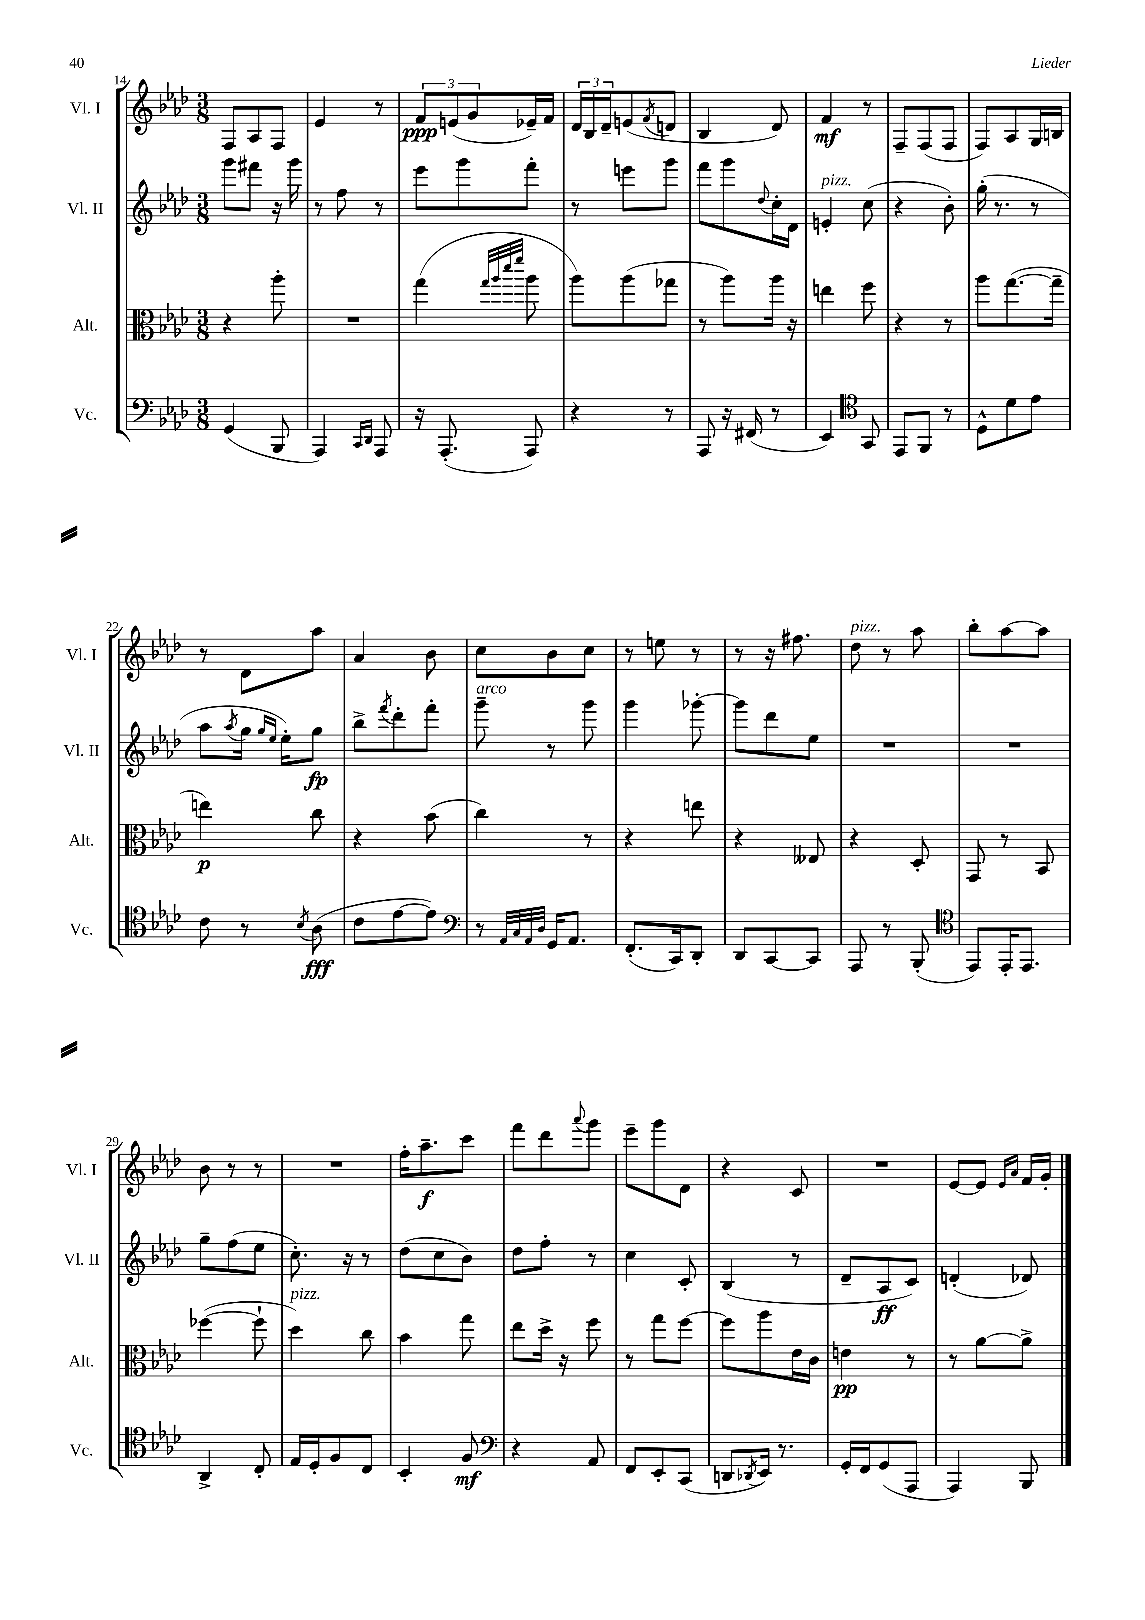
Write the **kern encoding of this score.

**kern	**dynam	**kern	**dynam	**kern	**dynam	**kern	**dynam
*part4	*part4	*part3	*part3	*part2	*part2	*part1	*part1
*staff4	*staff4	*staff3	*staff3	*staff2	*staff2	*staff1	*staff1
*I"Vc.	*	*I"Alt.	*	*I"Vl. II	*	*I"Vl. I	*
*I'Vc.	*	*I'Alt.	*	*I'Vl. II	*	*I'Vl. I	*
*clefF4	*	*clefC3	*	*clefG2	*	*clefG2	*
*k[b-e-a-d-]	*	*k[b-e-a-d-]	*	*k[b-e-a-d-]	*	*k[b-e-a-d-]	*
*M3/8	*	*M3/8	*	*M3/8	*	*M3/8	*
=14	=14	=14	=14	=14	=14	=14	=14
(4GG/	.	4r	.	8ggg\L	.	8F/L	.
.	.	.	.	8fff#X\J	.	8A-/	.
8BBB-/	.	8aa-'\	.	16r	.	8F/J	.
.	.	.	.	16ggg\	.	.	.
=15	=15	=15	=15	=15	=15	=15	=15
4AAA-/)	.	4.r	.	8r	.	4e-/	.
.	.	.	.	8ff\	.	.	.
16qqCC/LL	.	.	.	.	.	.	.
16qqDD-/JJ	.	.	.	.	.	.	.
8AAA-/	.	.	.	8r	.	8r	.
=16	=16	=16	=16	=16	=16	=16	=16
16r	.	(4gg\	.	8eee-\L	.	12f/L	ppp
(8.AAA-'/	.	.	.	.	.	.	.
.	.	.	.	.	.	(12en/	.
.	.	.	.	8ggg\	.	.	.
.	.	.	.	.	.	12g/	.
.	.	32qqgg/LLL	.	.	.	.	.
.	.	32qqaa-/	.	.	.	.	.
.	.	32qqddd-/	.	.	.	.	.
.	.	32qqfff/JJJ	.	.	.	.	.
8AAA-/)	.	8aa-\	.	8fff'\J	.	16e-X~/L)	.
.	.	.	.	.	.	16f/JJ	.
=17	=17	=17	=17	=17	=17	=17	=17
4r	.	8aa-\L)	.	8r	.	24d-/LL	.
.	.	.	.	.	.	24B-/	.
.	.	.	.	.	.	24d-~/J	.
.	.	(8aa-\	.	8eeen\L	.	(8en/	.
.	.	.	.	.	.	8qf/	.
8r	.	8gg-X\J	.	8ggg\J	.	8dn/J	.
=18	=18	=18	=18	=18	=18	=18	=18
8AAA-/	.	8r	.	8fff\L	.	4B-/	.
16r	.	8aa-\L)	.	8ggg\	.	.	.
(16FF#X/	.	.	.	.	.	.	.
.	.	.	.	8qqdd-/	.	.	.
8r	.	16aa-\Jk	.	16cc'\L	.	8d-/)	.
.	.	16r	.	16d-\JJ	.	.	.
=19	=19	=19	=19	=19	=19	=19	=19
!	!	!	!	!LO:TX:a:i:t=pizz.	!	!	!
4EE-/)	.	4een\	.	4en'/	.	4f/	mf
*clefC4	*	*	*	*	*	*	*
8GG/	.	8ff\	.	(8cc\	.	8r	.
=20	=20	=20	=20	=20	=20	=20	=20
8EE-/L	.	4r	.	4r	.	8F~/L	.
8FF/J	.	.	.	.	.	(8F/	.
8r	.	8r	.	8b-'\)	.	8F/J	.
=21	=21	=21	=21	=21	=21	=21	=21
8D-^^\L	.	8aa-\L	.	(16gg'\	.	8F/L)	.
.	.	.	.	8.r	.	.	.
8d-\	.	([8.gg\	.	.	.	8A-/	.
8e-\J	.	.	.	8r	.	16G/L	.
.	.	16gg~\Jk]	.	.	.	16Bn/JJ	.
!!LO:LB:g=z
=22	=22	=22	=22	=22	=22	=22	=22
8c\	.	4een\)	p	8aa-\L	.	8r	.
.	.	.	.	8qaa-/	.	.	.
8r	.	.	.	16gg\Jk	.	8d-\L	.
.	.	.	.	16qqgg/LL	.	.	.
.	.	.	.	16qqee-/JJ	.	.	.
.	.	.	.	16ee-'\KL)	.	.	.
8qB-/	.	.	.	.	.	.	.
(8A-\	fff	8cc\	.	8gg\J	fp	8aa-\J	.
=23	=23	=23	=23	=23	=23	=23	=23
8c\L	.	4r	.	8bb-^\L	.	4a-/	.
.	.	.	.	8qfff/	.	.	.
[8e-\	.	.	.	8ddd-'\	.	.	.
8e-\J])	.	(8b-\	.	8fff'\J	.	8b-\	.
=24	=24	=24	=24	=24	=24	=24	=24
*clefF4	*	*	*	*	*	*	*
!	!	!	!	!LO:TX:a:i:t=arco	!	!	!
8r	.	4cc\)	.	8ggg~\	.	8cc\L	.
32qqAA-/LLL	.	.	.	.	.	.	.
32qqC/	.	.	.	.	.	.	.
32qqAA-/	.	.	.	.	.	.	.
32qqD-/JJJ	.	.	.	.	.	.	.
16GG/KL	.	.	.	8r	.	8b-\	.
8.AA-/J	.	.	.	.	.	.	.
.	.	8r	.	8ggg\	.	8cc\J	.
=25	=25	=25	=25	=25	=25	=25	=25
(8.FF'/L	.	4r	.	4ggg\	.	8r	.
.	.	.	.	.	.	8een\	.
16CC/k)	.	.	.	.	.	.	.
8DD-'/J	.	8een\	.	[8ggg-X'\	.	8r	.
=26	=26	=26	=26	=26	=26	=26	=26
8DD-/L	.	4r	.	8ggg-\L]	.	8r	.
[8CC/	.	.	.	8ddd-\	.	16r	.
.	.	.	.	.	.	8.ff#X\	.
8CC/J]	.	8E--X/	.	8ee-\J	.	.	.
=27	=27	=27	=27	=27	=27	=27	=27
!	!	!	!	!	!	!LO:TX:a:i:t=pizz.	!
8AAA-/	.	4r	.	4.r	.	8dd-\	.
8r	.	.	.	.	.	8r	.
(8BBB-'/	.	8D-'/	.	.	.	8aa-\	.
=28	=28	=28	=28	=28	=28	=28	=28
*clefC4	*	*	*	*	*	*	*
8EE-/L)	.	8GG/	.	4.r	.	8bb-'\L	.
16EE-'/K	.	8r	.	.	.	[8aa-\	.
8.EE-/J	.	.	.	.	.	.	.
.	.	8BB-/	.	.	.	8aa-\J]	.
!!LO:LB:g=z
=29	=29	=29	=29	=29	=29	=29	=29
4AA-^/	.	([4ff-X\	.	8gg~\L	.	8b-\	.
.	.	.	.	(8ff\	.	8r	.
8C'/	.	8ff-`\]	.	8ee-\J	.	8r	.
=30	=30	=30	=30	=30	=30	=30	=30
!	!	!LO:TX:a:i:t=pizz.	!	!	!	!	!
16E-/LL	.	4dd-\)	.	8.cc'\)	.	4.r	.
16D-'/J	.	.	.	.	.	.	.
8F/	.	.	.	.	.	.	.
.	.	.	.	16r	.	.	.
8C/J	.	8cc\	.	8r	.	.	.
=31	=31	=31	=31	=31	=31	=31	=31
4BB-'/	.	4b-\	.	(8dd-\L	.	16ff'\KL	.
.	.	.	.	.	.	8.aa-~\	f
.	.	.	.	8cc\	.	.	.
8F/	mf	8gg\	.	8b-\J)	.	8ccc\J	.
=32	=32	=32	=32	=32	=32	=32	=32
*clefF4	*	*	*	*	*	*	*
4r	.	8ee-\L	.	8dd-\L	.	8fff\L	.
.	.	16dd-^\Jk	.	8ff'\J	.	8ddd-\	.
.	.	16r	.	.	.	.	.
.	.	.	.	.	.	8qqaaa-/	.
8AA-/	.	8ff\	.	8r	.	8ggg\J	.
=33	=33	=33	=33	=33	=33	=33	=33
8FF/L	.	8r	.	4cc\	.	8eee-~\L	.
8EE-'/	.	8gg\L	.	.	.	8ggg\	.
(8CC/J	.	[8ff\J	.	8c'/	.	8d-\J	.
=34	=34	=34	=34	=34	=34	=34	=34
8DDn/L	.	8ff\L]	.	(4B-/	.	4r	.
8qDD-X/	.	.	.	.	.	.	.
16EE-/Jk)	.	8aa-\	.	.	.	.	.
8.r	.	.	.	.	.	.	.
.	.	16e-\L	.	8r	.	8c/	.
.	.	16c\JJ	.	.	.	.	.
=35	=35	=35	=35	=35	=35	=35	=35
16GG'/LL	.	4en\	pp	8d-~/L	.	4.r	.
16FF/J	.	.	.	.	.	.	.
(8GG/	.	.	.	8A-/	ff	.	.
8AAA-/J	.	8r	.	8c/J)	.	.	.
=36	=36	=36	=36	=36	=36	=36	=36
4AAA-/)	.	8r	.	(4dn'/	.	[8e-/L	.
.	.	[8a-\L	.	.	.	8e-/J]	.
.	.	.	.	.	.	16qqe-/LL	.
.	.	.	.	.	.	16qqa-/JJ	.
8BBB-/	.	8a-^\J]	.	8d-X/)	.	16f/LL	.
.	.	.	.	.	.	16g'/JJ	.
==	==	==	==	==	==	==	==
*-	*-	*-	*-	*-	*-	*-	*-
